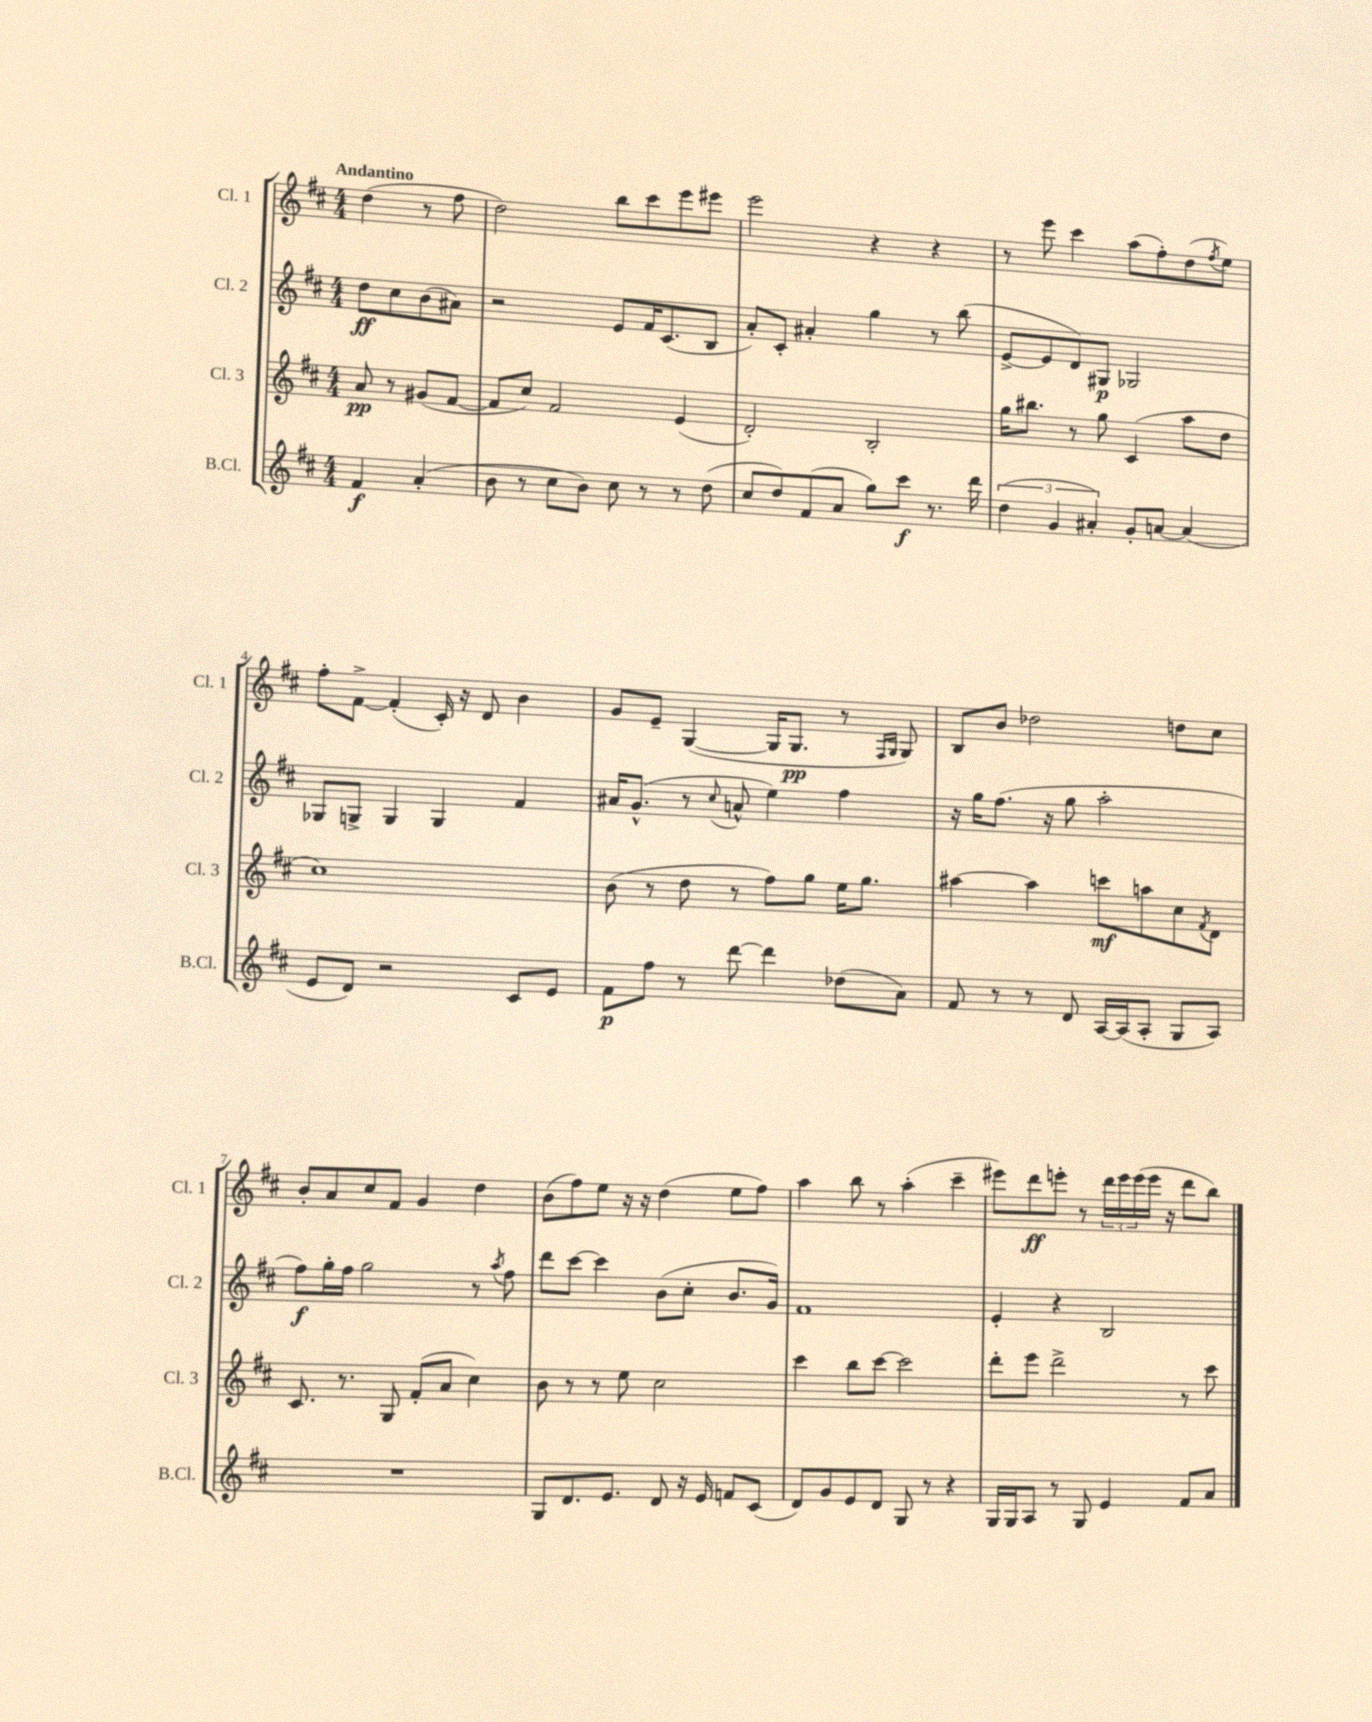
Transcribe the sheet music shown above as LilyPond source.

<<
\new StaffGroup <<
\new Staff = "s0" \with { instrumentName = "Cl. 1" shortInstrumentName = "Cl. 1" } {
    \clef treble \key d \major \numericTimeSignature \time 4/4 \partial 2 \tempo "Andantino"
    d''4( r8 fis''8 |
    d''2) b''8 cis'''8 e'''8 eis'''8 |
    e'''2 r4 r4 |
    r8 e'''8 cis'''4 a''8( fis''8-.) d''8( \acciaccatura { fis''8 } e''8) |
    fis''8-. fis'8~-> fis'4-.( cis'16-.) r16 d'8 b'4 |
    g'8 e'8-- g4~( g16 g8.\pp r8 \grace { fis16 g16 } g8) |
    b8 b'8 des''2 d''8 cis''8 |
    b'8-. a'8 cis''8 fis'8 g'4 d''4 |
    b'8( fis''8) e''8 r16 r16 d''4( e''8 fis''8) |
    a''4 b''8 r8 a''4-.( cis'''4-- |
    eis'''8) d'''8\ff e'''8-. r8 \tuplet 3/2 { d'''16 e'''16 e'''16( } e'''16 r16 d'''8 b''8) \bar "|." |
}
\new Staff = "s1" \with { instrumentName = "Cl. 2" shortInstrumentName = "Cl. 2" } {
    \clef treble \key d \major \numericTimeSignature \time 4/4 \partial 2
    d''8\ff cis''8 b'8( ais'8) |
    r2 e'8 fis'16 cis'8.( b8 |
    a'8-.) cis'8-. ais'4-. g''4 r8 b''8( |
    e'8~-> e'8 d'8) gis8\p ges2 |
    ges8 g8-> g4 g4 fis'4 |
    ais'16 g'8.-^( r8 \appoggiatura { cis''8 } a'8-^ e''4) fis''4 |
    r16 g''16 fis''8.( r16 g''8 a''2-. |
    fis''8\f) g''16-. fis''16 g''2 r8 \acciaccatura { a''8 } fis''8 |
    d'''8 cis'''8~ cis'''4 b'8( cis''8-. b'8. g'16) |
    fis'1 |
    e'4-. r4 b2 \bar "|." |
}
\new Staff = "s2" \with { instrumentName = "Cl. 3" shortInstrumentName = "Cl. 3" } {
    \clef treble \key d \major \numericTimeSignature \time 4/4 \partial 2
    a'8\pp r8 gis'8( fis'8~ |
    fis'8 cis''8) fis'2 e'4( |
    d'2-.) b2-. |
    g''16 bis''8. r8 g''8 cis'4( a''8 d''8 |
    cis''1) |
    b'8( r8 d''8 r8 fis''8) g''8 e''16 g''8. |
    ais''4~ ais''4 c'''8\mf a''8 cis''8 \acciaccatura { fis'8 } d'8 |
    cis'8. r8. g8 fis'8-.( a'8 cis''4) |
    b'8 r8 r8 e''8 cis''2 |
    cis'''4 b''8 cis'''8~ cis'''2 |
    d'''8-. e'''8 d'''2-> r8 cis'''8 \bar "|." |
}
\new Staff = "s3" \with { instrumentName = "B.Cl." shortInstrumentName = "B.Cl." } {
    \clef treble \key d \major \numericTimeSignature \time 4/4 \partial 2
    fis'4\f a'4-.( |
    b'8 r8 cis''8 b'8) cis''8 r8 r8 d''8( |
    cis''8 d''8) fis'8( a'8 g''8) cis'''8\f r8. d'''16 |
    \tuplet 3/2 { d''4( g'4 ais'4-.) } g'8-. a'8~ a'4( |
    e'8 d'8) r2 cis'8 e'8 |
    fis'8\p fis''8 r8 d'''8~ d'''4 des''8( a'8) |
    fis'8 r8 r8 d'8 a16~ a16( a8-. g8 a8) |
    R1 |
    g8 d'8. e'8. d'8 r16 e'16 f'8 cis'8( |
    d'8) g'8 e'8 d'8 g8 r8 r4 |
    g16 g16 a8 r8 g8 e'4 fis'8 a'8 \bar "|." |
}
>>
>>
